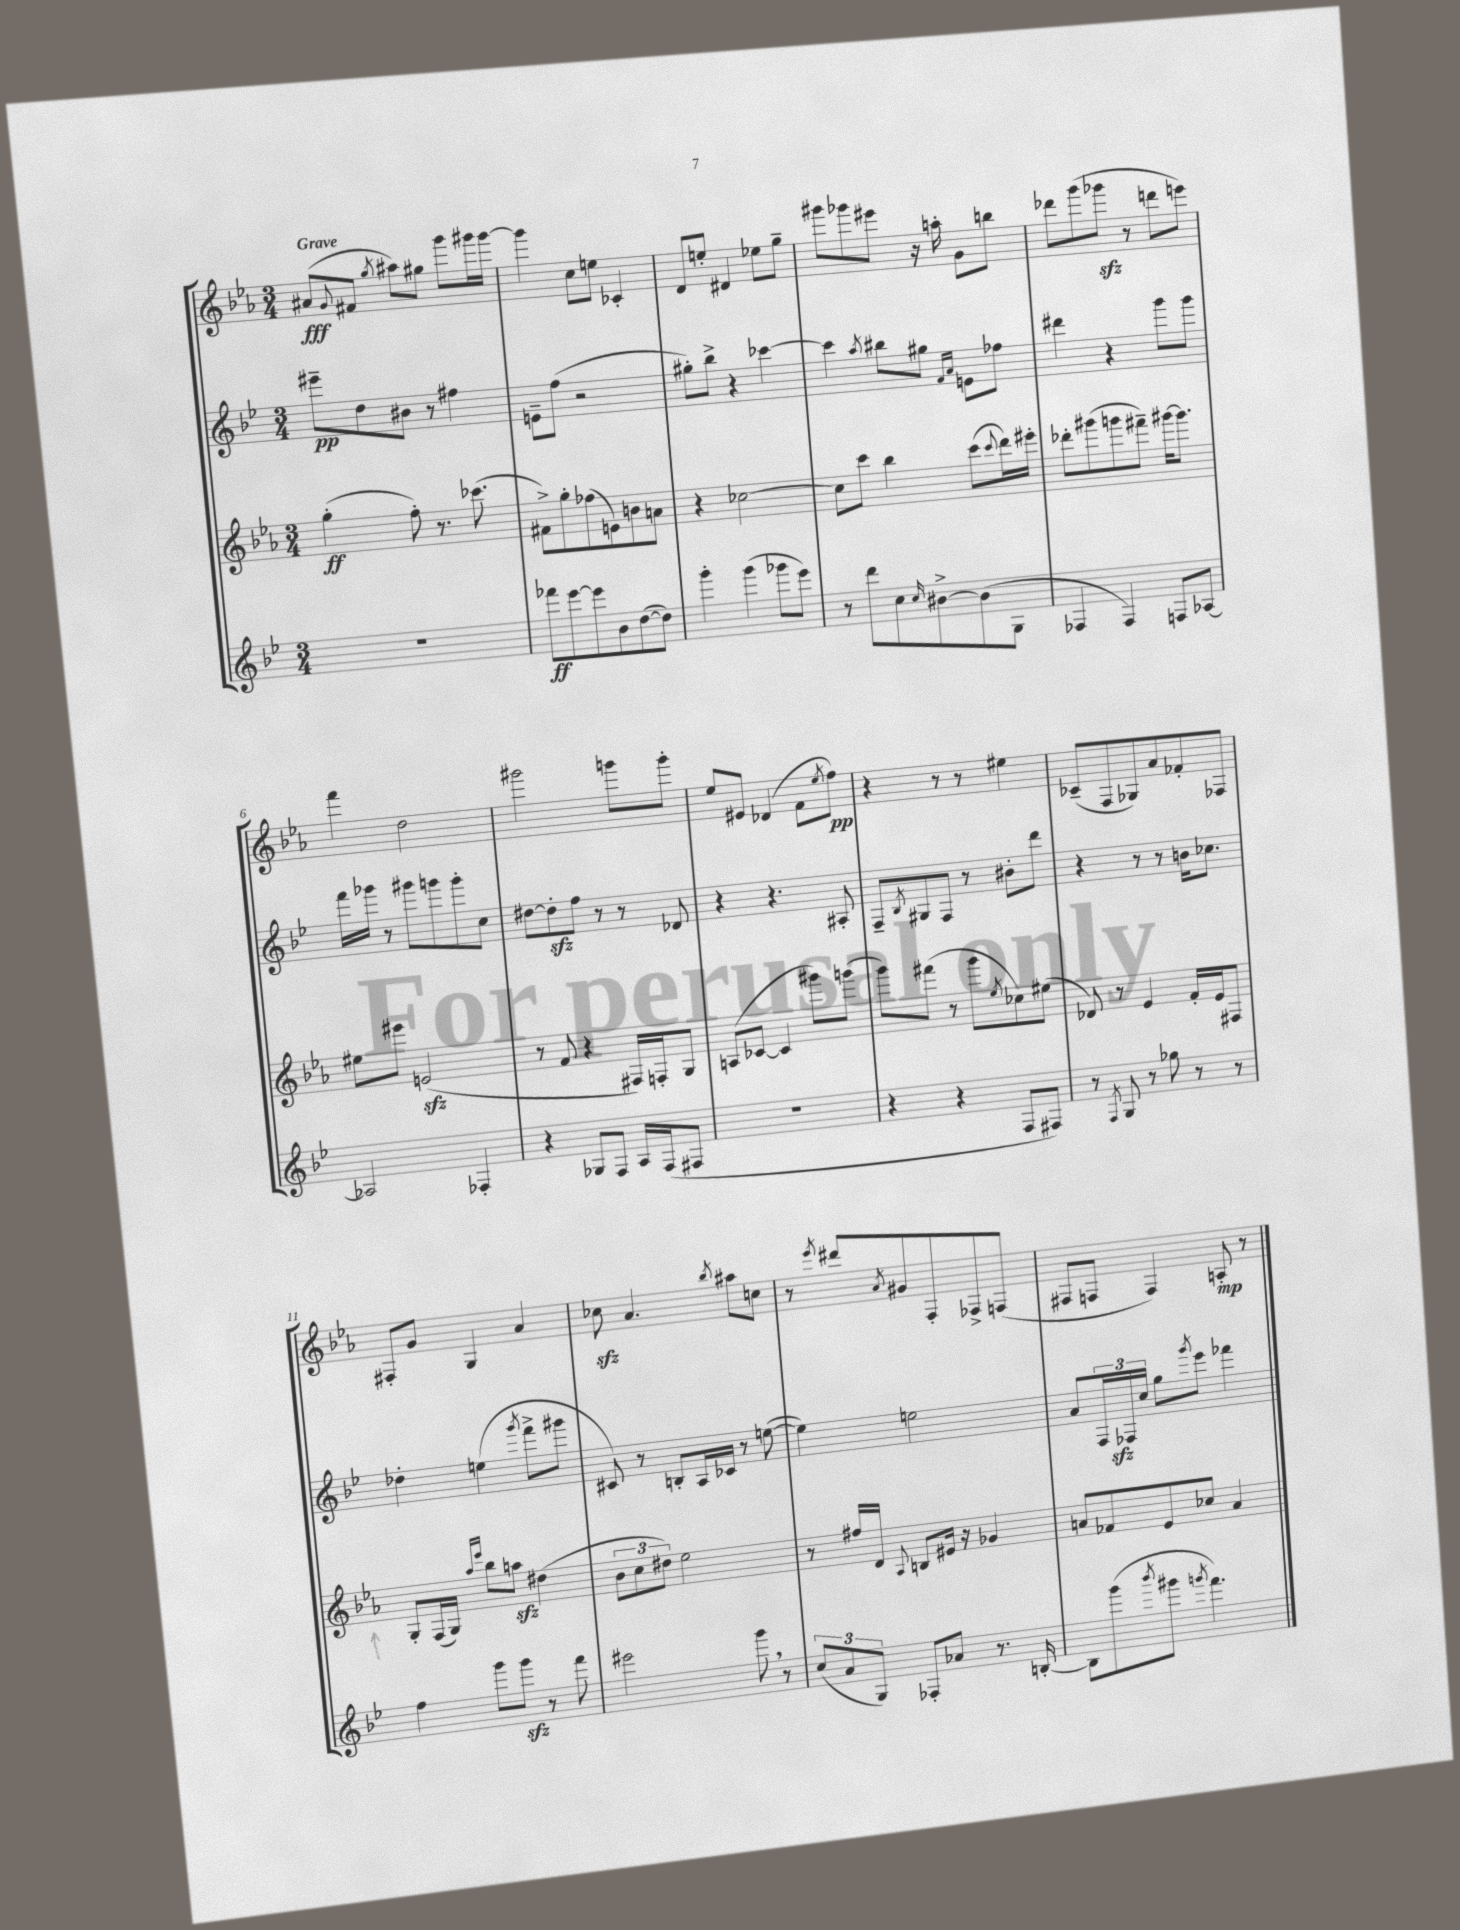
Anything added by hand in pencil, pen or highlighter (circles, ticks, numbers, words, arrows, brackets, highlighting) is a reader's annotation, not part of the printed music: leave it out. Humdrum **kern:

**kern	**dynam	**kern	**dynam	**kern	**dynam	**kern	**dynam
*part4	*part4	*part3	*part3	*part2	*part2	*part1	*part1
*staff4	*staff4	*staff3	*staff3	*staff2	*staff2	*staff1	*staff1
*clefG2	*	*clefG2	*	*clefG2	*	*clefG2	*
*k[b-e-]	*	*k[b-e-a-]	*	*k[b-e-]	*	*k[b-e-a-]	*
*M3/4	*	*M3/4	*	*M3/4	*	*M3/4	*
=1	=1	=1	=1	=1	=1	=1	=1
!	!	!	!	!	!	!LO:TX:a:B:t=Grave	!
2.r	.	(4gg'\	ff	8eee#X~\L	pp	(8a#X/L	fff
.	.	.	.	.	.	8qqg/	.
.	.	.	.	8dd\	.	8f#X/J	.
.	.	.	.	.	.	8qgg/	.
.	.	8ff'\)	.	8b#X\J	.	8aa#X\L)	.
.	.	8.r	.	8r	.	8gg#X\J	.
.	.	.	.	4ff#X\	.	8ggg\L	.
.	.	(8.ccc-X\	.	.	.	.	.
.	.	.	.	.	.	16ggg#X\L	.
.	.	.	.	.	.	[16ggg#\JJ	.
=2	=2	=2	=2	=2	=2	=2	=2
8fff-X\L	ff	8f#X^\L)	.	8en~\L	.	4ggg#\]	.
[8eee-\	.	8gg'\	.	(8ff\J	.	.	.
8eee-\]	.	(8ff-X\	.	2r	.	8cc\L	.
8b-\	.	8en\)	.	.	.	8een\J	.
([8dd\	.	8bn\	.	.	.	4c-X'/	.
8dd\J])	.	8an\J	.	.	.	.	.
=3	=3	=3	=3	=3	=3	=3	=3
4ggg'\	.	4r	.	8gg#X'\L)	.	8d/L	.
.	.	.	.	8bb-^\J	.	8een'/J	.
(4ggg\	.	[2cc-X\	.	4r	.	4d#X/	.
8ggg-X\L	.	.	.	[4ccc-X\	.	8ee-X\L	.
8eee-\J)	.	.	.	.	.	8gg~\J	.
=4	=4	=4	=4	=4	=4	=4	=4
8r	.	8cc-\L]	.	4ccc-\]	.	8ggg#X\L	.
8ddd\L	.	8ccc\J	.	.	.	8ggg-X\	.
.	.	.	.	8qaa/	.	.	.
8cc\	.	4bb-\	.	8bb#X\L	.	8eee#X\J	.
16qqcc/	.	.	.	.	.	.	.
[8b#X^\	.	.	.	8gg#X\J	.	16r	.
.	.	.	.	.	.	16aan'\	.
.	.	.	.	16qqf/LL	.	.	.
.	.	.	.	16qqa/JJ	.	.	.
(8b#\]	.	(8ccc\L	.	8en\L	.	8g\L	.
.	.	8qqccc/	.	.	.	.	.
8G\J	.	16ddd\L)	.	8ff-X\J	.	8bbn\J	.
.	.	16eee#X'\JJ	.	.	.	.	.
=5	=5	=5	=5	=5	=5	=5	=5
4F-X/	.	8ddd-X'\L	.	4ddd#X\	.	8ddd-X\L	.
.	.	(8ggg#X\	.	.	.	(8ggg\	.
4F-/)	.	8gggn\	.	4r	.	8ggg-Xzz\J	.
.	.	8fff#X~\J)	.	.	.	8r	.
8Fn/L	.	[16ggg#X\KL	.	8ggg\L	.	8dddn\L	.
.	.	8.ggg#\J]	.	.	.	.	.
[8A-X/J	.	.	.	8ggg\J	.	8eeen\J)	.
!!LO:LB:g=z
=6	=6	=6	=6	=6	=6	=6	=6
2A-X/]	.	8ee#X\L	.	16fff\LL	.	4fff\	.
.	.	.	.	16ggg-X\JJ	.	.	.
.	.	8eee#X\J	.	8r	.	.	.
.	.	(2enzz/	.	8ggg#X\L	.	2dd\	.
.	.	.	.	8gggn\	.	.	.
4F-X'/	.	.	.	8ggg'\	.	.	.
.	.	.	.	8cc\J	.	.	.
=7	=7	=7	=7	=7	=7	=7	=7
4r	.	8r	.	[8dd#X\L	.	2ggg#X\	.
.	.	8f/	.	8dd#zz'\]	.	.	.
8G-X/L	.	4r	.	8ff\J	.	.	.
8F/J	.	.	.	8r	.	.	.
16A/LL	.	16F#X/LL)	.	8r	.	8gggn\L	.
(16F/J	.	16Fn'/J	.	.	.	.	.
8F#X/J	.	8G/J	.	8d-X/	.	8ggg'\J	.
=8	=8	=8	=8	=8	=8	=8	=8
2.r	.	(8An/L	.	4r	.	8ee-/L	.
.	.	[8c-X/J	.	.	.	8e#X/J	.
.	.	4c-/]	.	4.r	.	(4d-X/	.
.	.	8ggg#X\L)	.	.	.	8f\L	.
.	.	.	.	.	.	8qee-/	.
.	.	(8gggn\J	.	8A#X'/	.	8ff\J)	pp
=9	=9	=9	=9	=9	=9	=9	=9
4r	.	8ggg\L)	.	8F~/L	.	4r	.
.	.	.	.	8qB-/	.	.	.
.	.	(8fff#X\J	.	8G#X/	.	.	.
4r	.	8r	.	8F/J	.	8r	.
.	.	8ggg\L	.	8r	.	8r	.
.	.	8qee-/	.	.	.	.	.
8F/L	.	8cc-X\)	.	8b#X'\L	.	4ee#X\	.
8F#X/J)	.	(8ee#X\J	.	8ddd\J	.	.	.
=10	=10	=10	=10	=10	=10	=10	=10
8r	.	8d-X/)	.	4r	.	(8c-X~/L	.
8qF/	.	.	.	.	.	.	.
8G/	.	8r	.	.	.	8F/	.
8r	.	4e-/	.	8r	.	8G-X/)	.
8gg-X\	.	.	.	8r	.	8a-/	.
8r	.	16f'/LL	.	16bn\KL	.	8f-X'/	.
.	.	16e-/J	.	8.cc-X\J	.	.	.
8r	.	8F#X/J	.	.	.	8F-X/J	.
!!LO:LB:g=z
=11	=11	=11	=11	=11	=11	=11	=11
4ff\	.	8G'/L	.	4dd-X'\	.	8F#X'/L	.
.	.	(16F/L	.	.	.	8g/J	.
.	.	16G/JJ)	.	.	.	.	.
.	.	16qqaa-/LL	.	.	.	.	.
.	.	16qqeee-/JJ	.	.	.	.	.
8ggg\L	.	8bb-\L	.	(4een\	.	4G/	.
8gggzz\J	.	8aanzz\J	.	.	.	.	.
.	.	.	.	8qggg/	.	.	.
8r	.	(4dd#X\	.	8fff^\L	.	4a-/	.
8fff\	.	.	.	8ggg#X\J	.	.	.
=12	=12	=12	=12	=12	=12	=12	=12
2eee#X\	.	12b-\L	.	8c#X/)	.	8cc-Xzz\	.
.	.	12cc\	.	.	.	.	.
.	.	.	.	8r	.	4.a-/	.
.	.	12dd#X\J)	.	.	.	.	.
.	.	2ee-\	.	8Bn'/L	.	.	.
.	.	.	.	16A/L	.	.	.
.	.	.	.	16c-X/JJ	.	.	.
.	.	.	.	.	.	8qbb-/	.
8ggg,\	.	.	.	8r	.	8aa#X\L	.
8r	.	.	.	([8een\	.	8ccn\J	.
=13	=13	=13	=13	=13	=13	=13	=13
(12cc/L	.	8r	.	4ee\])	.	8r	.
12a/	.	.	.	.	.	.	.
.	.	.	.	.	.	8qeee-/	.
.	.	16ff#X/LL	.	.	.	8ddd#X/L	.
12G/J)	.	.	.	.	.	.	.
.	.	16d/JJ	.	.	.	.	.
.	.	8qqA-/	.	.	.	8qa-/	.
8F-X'/L	.	8Bn/L	.	2een\	.	8g#X/	.
8a-X/J	.	16e#X/Jk	.	.	.	8F'/	.
.	.	16r	.	.	.	.	.
8.r	.	4g-X/	.	.	.	8F-X^/	.
.	.	.	.	.	.	(8Fn/J	.
[16Bn'/	.	.	.	.	.	.	.
=14	=14	=14	=14	=14	=14	=14	=14
8B\L]	.	8an/L	.	8a/L	.	8F#X/L	.
(8ggg\	.	8f-X/	.	24F/L	.	8Fn/J	.
.	.	.	.	24F-Xzz/	.	.	.
.	.	.	.	24cc/JJ	.	.	.
8qbbb-/	.	.	.	.	.	.	.
8ggg#X\J	.	8e-/	.	8gg\L	.	4F/)	.
8qgggn/	.	.	.	8qggg/	.	.	.
4.fff\)	.	8cc-X/J	.	8eee-\J	.	.	.
.	.	4a/	.	4fff-X\	.	8An'/	mp
.	.	.	.	.	.	8r	.
==	==	==	==	==	==	==	==
*-	*-	*-	*-	*-	*-	*-	*-
